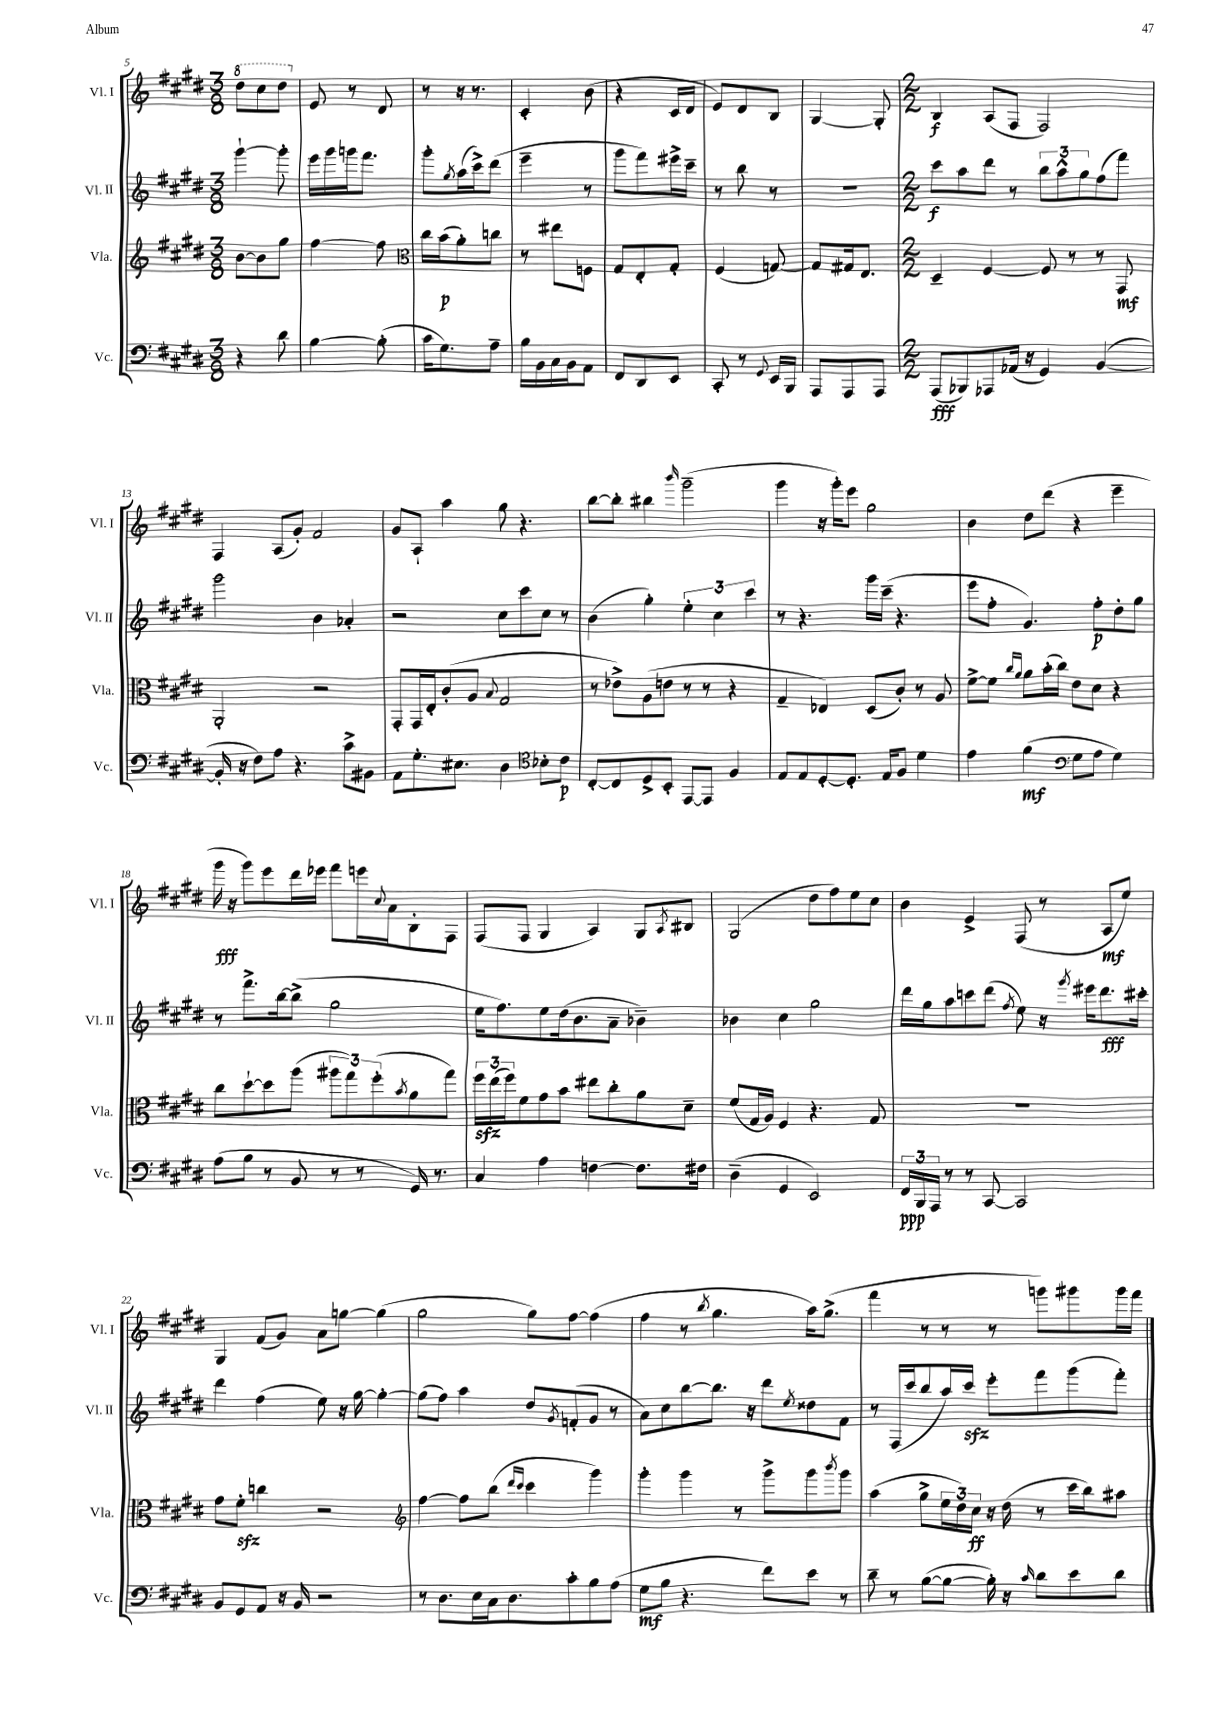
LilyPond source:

<<
\new StaffGroup <<
\new Staff = "s0" \with { instrumentName = "Vl. I" shortInstrumentName = "Vl. I" } {
    \clef treble \key e \major \numericTimeSignature \time 3/8
    \ottava #1 dis'''8 cis'''8 dis'''8 \ottava #0 |
    e'8 r8 dis'8 |
    r8 r16 r8. |
    cis'4-. b'8( |
    r4 cis'16 dis'16 |
    e'8) dis'8 b8 |
    gis4~ gis8-. |
    \numericTimeSignature \time 2/2 b4\f a8( fis8 fis2) |
    fis4 a8( gis'8-.) fis'2 |
    gis'8 a8-! a''4 gis''8 r4. |
    b''8~ b''8-. bis''4 \grace { b'''16 } gis'''2--( |
    gis'''4 r16 gis'''16-.) e'''8 gis''2 |
    b'4 dis''8 dis'''8( r4 e'''4-- |
    gis'''16\fff r16 gis'''8) e'''8 dis'''16 ees'''16 fis'''8 e'''16 \appoggiatura { cis''8 } a'16 b8-. fis8 |
    fis8( fis8 gis4 a4) gis8 \acciaccatura { a8 } bis8 |
    gis2( dis''8 fis''8) e''8 cis''8 |
    b'4 e'4-> fis8( r8 a8\mf e''8) |
    gis4 fis'8( gis'8) a'8 g''8~ g''4( |
    gis''2 gis''8) fis''8~ fis''4( |
    fis''4 r8 \acciaccatura { b''8 } gis''4. a''16) gis''8.->( |
    fis'''4 r8 r8 r8 g'''8) gis'''8 gis'''16 fis'''16 \bar "|." |
}
\new Staff = "s1" \with { instrumentName = "Vl. II" shortInstrumentName = "Vl. II" } {
    \clef treble \key e \major \numericTimeSignature \time 3/8
    gis'''4~-! gis'''8-. |
    e'''16 gis'''16 g'''16 fis'''8. |
    gis'''8-. \acciaccatura { gis''8 } a''16( cis'''16->) dis'''8( |
    e'''4-- r8 |
    gis'''8 fis'''8) eis'''16-> cis'''16-- |
    r8 b''8 r8 |
    R4. |
    \numericTimeSignature \time 2/2 cis'''8\f a''8 dis'''8 r8 \tuplet 3/2 { b''8 a''8-^ gis''8 } fis''8( fis'''8) |
    gis'''2 b'4 aes'4-. |
    r2 cis''8 cis'''8 cis''8 r8 |
    b'4( gis''4-.) \tuplet 3/2 { e''4-. cis''4 cis'''4 } |
    r8 r4. gis'''16 cis'''16--( r4. |
    e'''8 fis''8-. gis'4.) fis''8-.\p dis''8-. gis''8 |
    r8 fis'''8.-> b''16~ b''8->( gis''2 |
    e''16 fis''8.) e''8 dis''16( b'8. a'8-- bes'4--) |
    bes'4 cis''4 gis''2 |
    dis'''16 gis''16 a''8 c'''8 dis'''8( \acciaccatura { fis''8 } e''8) r16 \acciaccatura { gis'''8 } eis'''16 dis'''8.\fff cis'''16-. |
    dis'''4 fis''4( e''8) r16 gis''16~ gis''4~-. |
    gis''8( fis''8) a''4 dis''8 \acciaccatura { gis'8 } f'8-.( gis'8 r8 |
    a'8) cis''8 b''8~ b''8. r16 dis'''8 \acciaccatura { e''8 } disis''8 fis'8 |
    r8 fis16( cis'''16 b''8 a''16) cis'''16\sfz e'''8-. fis'''8 gis'''8( fis'''8-.) \bar "|." |
}
\new Staff = "s2" \with { instrumentName = "Vla." shortInstrumentName = "Vla." } {
    \clef treble \key e \major \numericTimeSignature \time 3/8
    b'8~ b'8 gis''8 |
    fis''4~ fis''8 |
    \clef alto cis''16 b'16\p( a'8-.) c''8 |
    r8 eis''8 f8 |
    gis8 e8-. gis8-. |
    fis4( g8~) |
    g8 gis16 e8. |
    \numericTimeSignature \time 2/2 dis4-- fis4~ fis8 r8 r8 gis,8\mf |
    a,2-. r2 |
    gis,8-. gis,16 e16-. cis'8-.( a8 \appoggiatura { b8 } gis2 |
    r8 ees'8->) a8( e'8 r8 r8 r4 |
    gis4-- ees4) dis8( cis'8-.) r8 a8 |
    fis'8~-> fis'8 \grace { cis''16 a'16 } a'8 b'16-.( cis''16) e'8 dis'8 r4 |
    cis''8 dis''8~-! dis''8 a''8( \tuplet 3/2 { ais''8 gis''8) fis''8-.( } \acciaccatura { b'8 } a'8 gis''8) |
    \tuplet 3/2 { fis''16\sfz e''16( fis''16) } fis'8 gis'8 b'8 eis''8 cis''8-. a'8 dis'8-- |
    fis'8( gis16 a16) fis4 r4. gis8 |
    R1 |
    gis'8 fis'8-.\sfz c''4 r2 |
    \clef treble fis''4~ fis''8 b''8( \grace { dis'''16 cis'''16 } cis'''4 gis'''4) |
    gis'''4-. gis'''4 r8 gis'''8-> gis'''8 \acciaccatura { b'''8 } gis'''8 |
    a''4( gis''8-> \tuplet 3/2 { e''16 dis''16) cis''16\ff } r16 dis''16( r8 cis'''16 b''16) ais''8 \bar "|." |
}
\new Staff = "s3" \with { instrumentName = "Vc." shortInstrumentName = "Vc." } {
    \clef bass \key e \major \numericTimeSignature \time 3/8
    r4 dis'8 |
    b4~ b8-.( |
    cis'16 gis8.) a8-- |
    b16 b,16 cis16 b,16 a,8 |
    fis,8 dis,8 e,8 |
    cis,8-. r8 \appoggiatura { gis,8 } e,16 b,,16 |
    a,,8 a,,8 a,,8 |
    \numericTimeSignature \time 2/2 a,,8\fff( bes,,8) aes,,8 aes,16( r16 gis,4) b,4~( |
    b,16-. r16 fis8) a8 r4. cis'8-> bis,8 |
    a,8 gis8.-. eis8. dis4 \clef tenor bes8-. cis'8\p |
    cis8~-. cis8 dis8-> b,8-. e,8~ e,8 fis4 |
    e8 e8 dis8~-. dis8.-. e16 fis8 dis'4 |
    e'4 fis'4\mf( \clef bass gis8 a8 gis4) |
    a8( b8 r8 b,8 r8 r8 gis,16) r8. |
    cis4 a4 f4~ f8. fis16 |
    dis4--( gis,4 e,2) |
    \tuplet 3/2 { fis,16\ppp b,,16 a,,16 } r8 r8 cis,8~ cis,2 |
    b,8 gis,8 a,8 r16 b,16 r2 |
    r8 dis8. e16 cis16 dis8. cis'8-. b8 a8( |
    gis8\mf b8 r4. fis'8) e'8 r8 |
    dis'8-- r8 b8~( b8~ b16-.) r16 \grace { cis'16 } dis'8 e'8 dis'8 \bar "|." |
}
>>
>>
\layout { \context { \Score currentBarNumber = #5 } }
